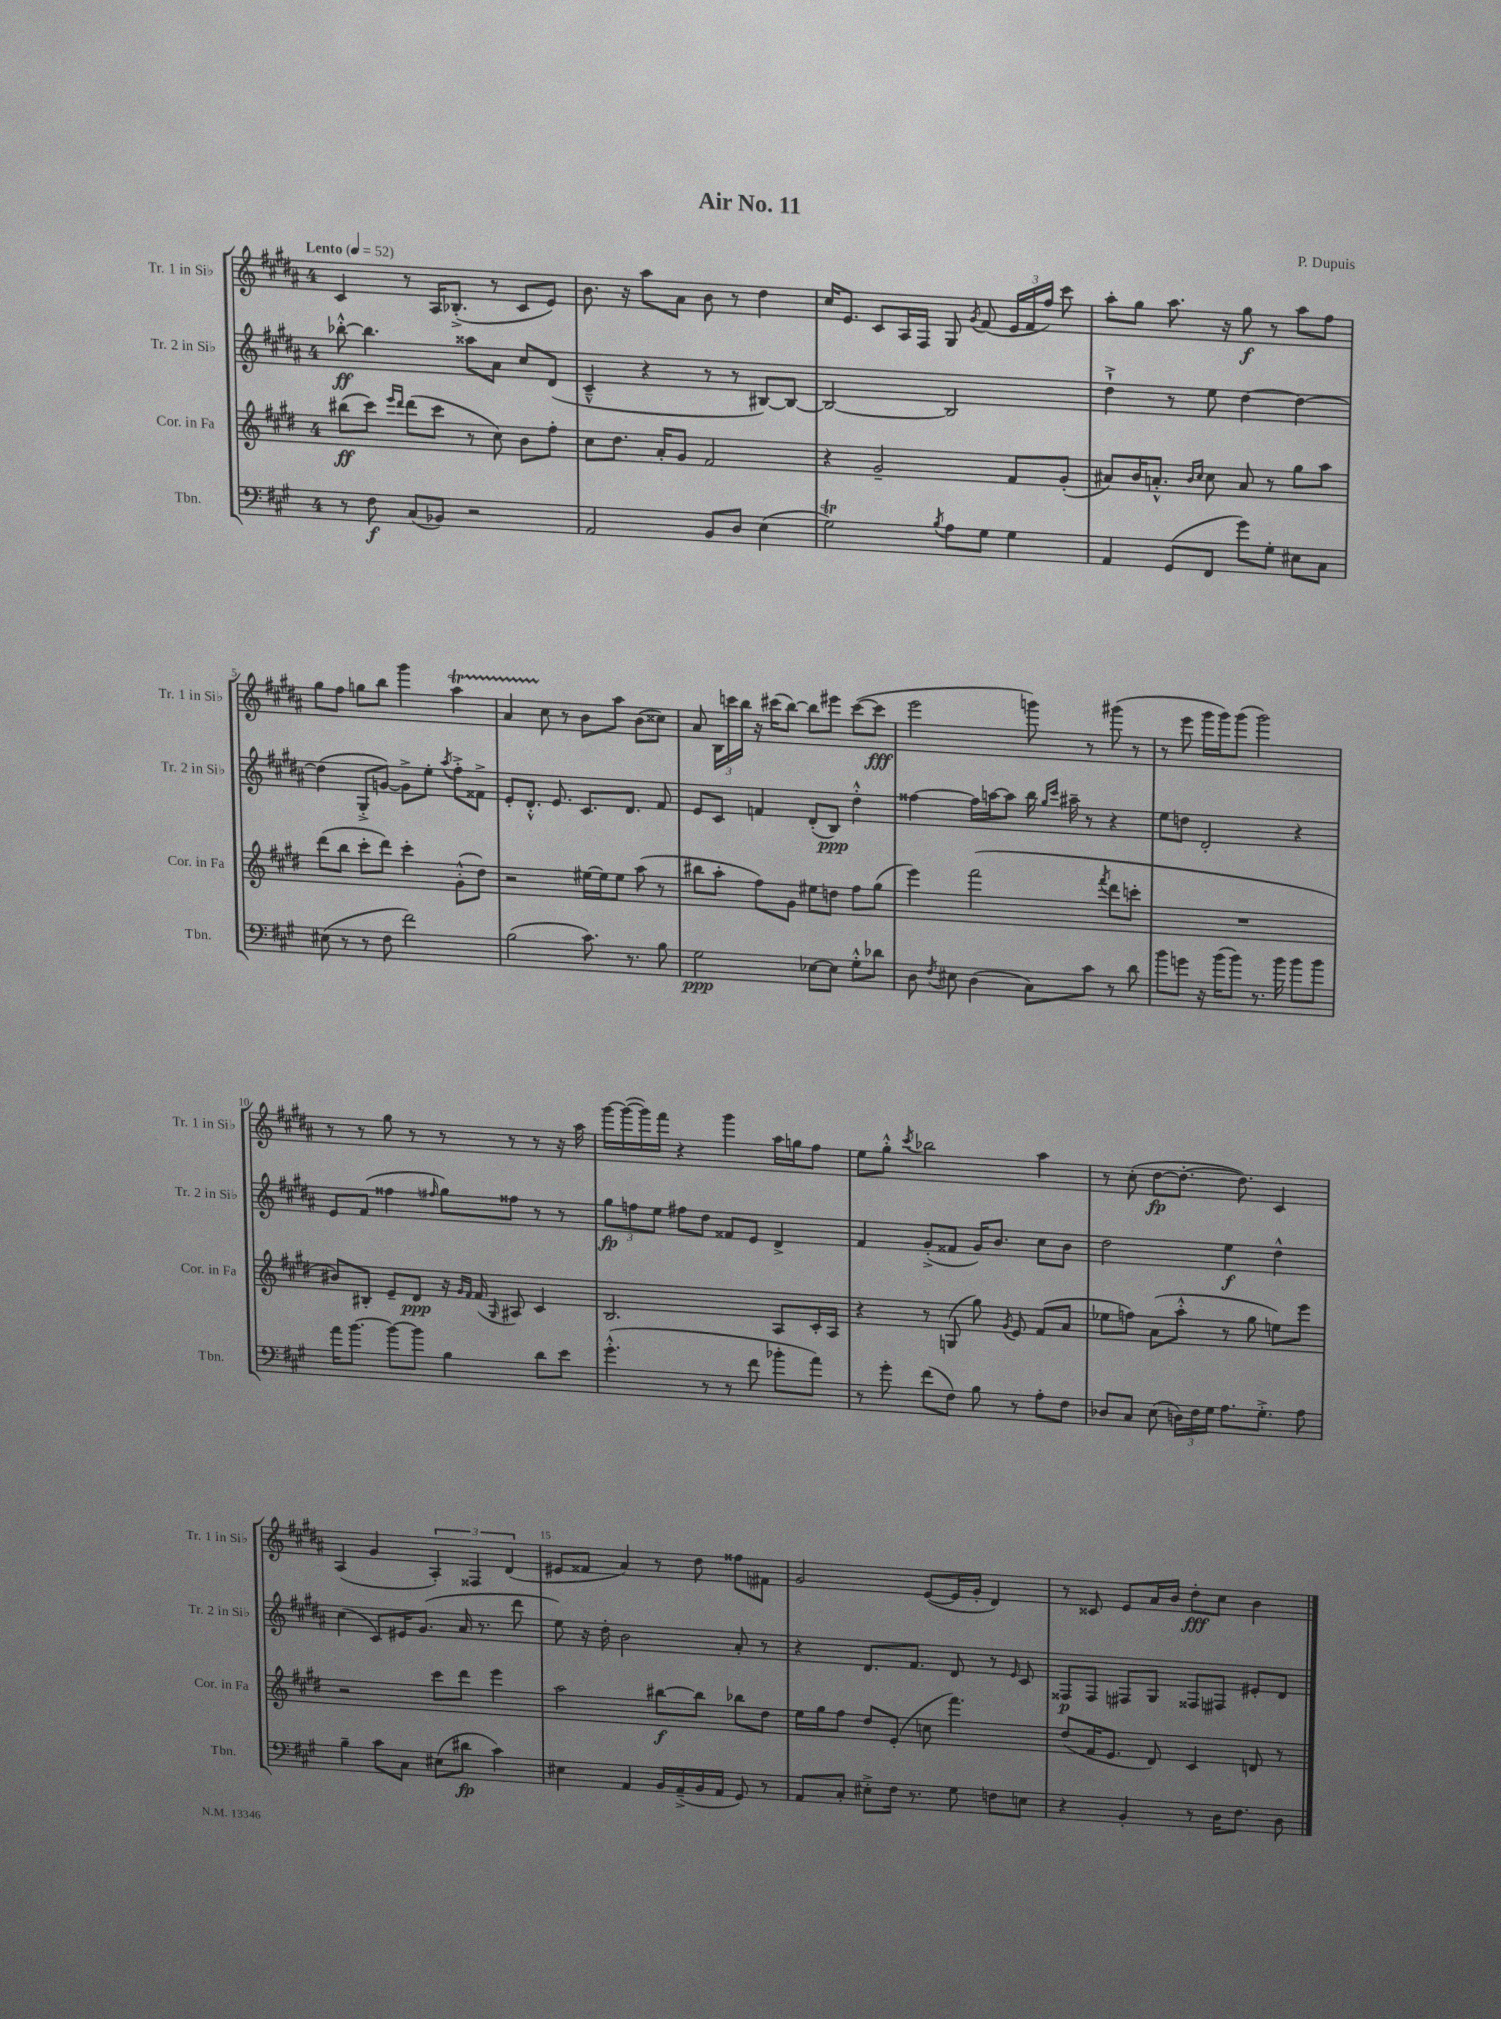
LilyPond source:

\header { title = "Air No. 11" composer = "P. Dupuis" }
<<
\new StaffGroup <<
\new Staff = "s0" \with { instrumentName = "Tr. 1 in Sib" shortInstrumentName = "Tr. 1 in Sib" } {
    \clef treble \key b \major \once \override Staff.TimeSignature.style = #'single-digit \time 4/4 \tempo "Lento" 4 = 52
    \autoBeamOff cis'4 r8 ais16[ bes8.]-.->( r8 cis'8[ e'8]) |
    b'8. r16 ais''8[ ais'8] b'8 r8 dis''4 |
    cis''16[ e'8.] cis'8[ ais16 fis16] gis8 \acciaccatura { gis'8 } fis'8( \tuplet 3/2 { e'16[ fis'16 fis''16]) } cis'''8 |
    ais''8[-. gis''8] ais''8. r16 gis''8\f r8 ais''8[ fis''8] |
    gis''8[ fis''8] g''8[ b''8] gis'''4 ais''4\startTrillSpan |
    ais'4 cis''8\stopTrillSpan r8 b'8[ ais''8] b'8[( cisis''8]) |
    ais'8 \tuplet 3/2 { b16[ c'''16 b''16] } r16 cis'''16[( b''8]~) b''8[ eis'''8] cis'''8[~( cis'''8]\fff |
    e'''2 g'''8) r8 gis'''8( r8 |
    r8 e'''8 gis'''16[ gis'''16) gis'''8]( gis'''2) |
    r8 r8 gis''8 r8 r8 r8 r8 r16 ais''16 |
    gis'''16[~ gis'''16~( gis'''16) fis'''16] r4 gis'''4 ais''16[ g''16 fis''8] |
    e''8[ gis''8]-.-^ \acciaccatura { cis'''8 } bes''2 ais''4 |
    r8 cis''8-.( dis''8[~\fp dis''8.]~-. dis''8.) cis'4 |
    ais4( gis'4 \tuplet 3/2 { ais4-.) fisis4 dis'4( } |
    eis'8[ fisis'8] ais'4) r8 dis''8 fisis''8[ fis'8] |
    gis'2 e'8[~( e'16 gis'16]-. dis'4) |
    r8 cisis'8 e'8[ ais'16 b'16] dis''8[-.\fff cis''8] b'4 \bar "|." |
}
\new Staff = "s1" \with { instrumentName = "Tr. 2 in Sib" shortInstrumentName = "Tr. 2 in Sib" } {
    \clef treble \key b \major \once \override Staff.TimeSignature.style = #'single-digit \time 4/4
    \autoBeamOff bes''8~-.-^\ff bes''4. aisis''8[ ais'8] cis''8[ dis'8]( |
    cis'4---^ r4 r8 r8 bis8[~) bis8]~ |
    bis2~ bis2 |
    dis''4-!-> r8 e''8 dis''4~ dis''4~ |
    dis''4( gis8[-.-> g'8]~) g'8[-> e''8]-. \acciaccatura { ais''8 } fis''8[-.-> fisis'8]-> |
    e'8[-. dis'8.]-.-^ e'8. cis'8.[ dis'8.] fis'8 |
    e'8[ cis'8] f'4 dis'8[-.( b8]\ppp) dis''4-.-^ |
    fisis''4~ fisis''16[ a''16~ a''8] b''16 \grace { gis''16[ cis'''16] } ais''16-- r8 r4 |
    e''8[ d''8] dis'2-. r4 |
    e'8[ fis'8]( fisis''4 \grace { fis''16 } gis''8[) fisis''8] r8 r8 |
    \tuplet 3/2 { gis''8[\fp f''8 e''8] } fis''8[ dis''8] fisis'8[ e'8] dis'4-> |
    fis'4 gis'8[-.->( fisis'8] gis'16[) b'8.] cis''8[ b'8] |
    dis''2 e''4\f dis''4-^ |
    cis''4( cis'8[) eis'16 gis'8.]( ais'16 r8. dis'''8 |
    e''8) r16 dis''16-. b'2 ais'8-. r8 |
    r4 dis'8.[ fis'8.] dis'8 r8 \grace { e'16 } cis'8 |
    fisis8[\p fisis8] fis8[ gis8] fisis8[ fis8] eis'8[-. dis'8] \bar "|." |
}
\new Staff = "s2" \with { instrumentName = "Cor. in Fa" shortInstrumentName = "Cor. in Fa" } {
    \clef treble \key e \major \once \override Staff.TimeSignature.style = #'single-digit \time 4/4
    \autoBeamOff bis''8[\ff( cis'''8]) \grace { e'''16[ dis'''16] } dis'''8[( cis'''8] r8 cis''8) b'8[ fis''8]-. |
    cis''8[ dis''8.] a'16[-. gis'8] fis'2 |
    r4 gis'2-- fis'8[ gis'8]-.( |
    ais'8[) b'16 a'8.]-.-^ \grace { b'16[ cis''16] } cis''8 a'8 r8 gis''8[ a''8] |
    dis'''8[( b''8] cis'''8[-. dis'''8]) cis'''4-. gis'8[-.-^( dis''8]) |
    r2 eis''16[~ eis''16 eis''8] a''8( r8 |
    bis''8[ a''8]-. fis''8[) gis'8] eis''8[ d''8] fis''8[ gis''8]( |
    e'''4) fis'''2( \acciaccatura { fis'''8 } dis'''8[ c'''8]-. |
    R1 |
    bis'8[) bis8]-. e'8[-- dis'8]\ppp r16 \grace { gis'16[ fis'16] } fis'16( \grace { gis16 } ais8) cis'4 |
    b2. a8[ cis'16-. a16] |
    r4 r8 g8( gis''8) \acciaccatura { gis'8 } e'8 fis'8[( a'8] |
    ees''8[ f''8]) a'8[( a''8]-.-^ r8 gis''8 e''8[) e'''8] |
    r2 cis'''8[ dis'''8] e'''4 |
    a''2 bis''8[~\f bis''8] bes''8[ dis''8] |
    e''16[ gis''16 fis''8] dis''8[ e'8]-.( c''8 fis'''4.) |
    dis''8[( fis'16 e'8.] dis'8) cis'4 d'8 r8 \bar "|." |
}
\new Staff = "s3" \with { instrumentName = "Tbn." shortInstrumentName = "Tbn." } {
    \clef bass \key a \major \once \override Staff.TimeSignature.style = #'single-digit \time 4/4
    \autoBeamOff r8 fis8\f cis8[( bes,8]) r2 |
    a,2 b,8[ d8] e4( |
    gis2\trill) \acciaccatura { b8 } a8[ gis8] gis4 |
    a,4 gis,8[( fis,8] gis'8[) gis8]-. eis8[ cis8] |
    eis8( r8 r8 fis8 fis'2) |
    b2( cis'8.) r8. b8 |
    gis2\ppp ees8[~ ees8] gis8[-.-^ des'8] |
    d8 \acciaccatura { fis8 } eis8 d4( cis8[) cis'8] r8 d'8 |
    b'8[ g'8] r16 b'16[( b'8]) r8. b'16 b'8[ b'8] |
    a'16[ b'8.]~ b'8[~ b'8] b4 d'8[ e'8] |
    gis'4.-.-^( r8 r8 fis'8 bes'8[-. a'8]) |
    r8 gis'8-. fis'8[( fis8]) b8 r8 a8[-. fis8] |
    des8[ cis8] e8( \tuplet 3/2 { d16[) fis16 gis16] } a8.[ gis8.]-.-> a8 |
    b4-- cis'8[ cis8] eis8[( dis'8]\fp cis'4) |
    eis4 a,4 b,16[ a,16--->( b,16 a,16] gis,8) r8 |
    a,8[ cis8]-. eis8[-.-> fis16] r8. gis8 f8[ e8] |
    r4 b,4-. r8 d16[ fis8.] d8 \bar "|." |
}
>>
>>
\layout { \context { \Score \override BarNumber.break-visibility = ##(#f #t #t) barNumberVisibility = #(every-nth-bar-number-visible 5) } }
